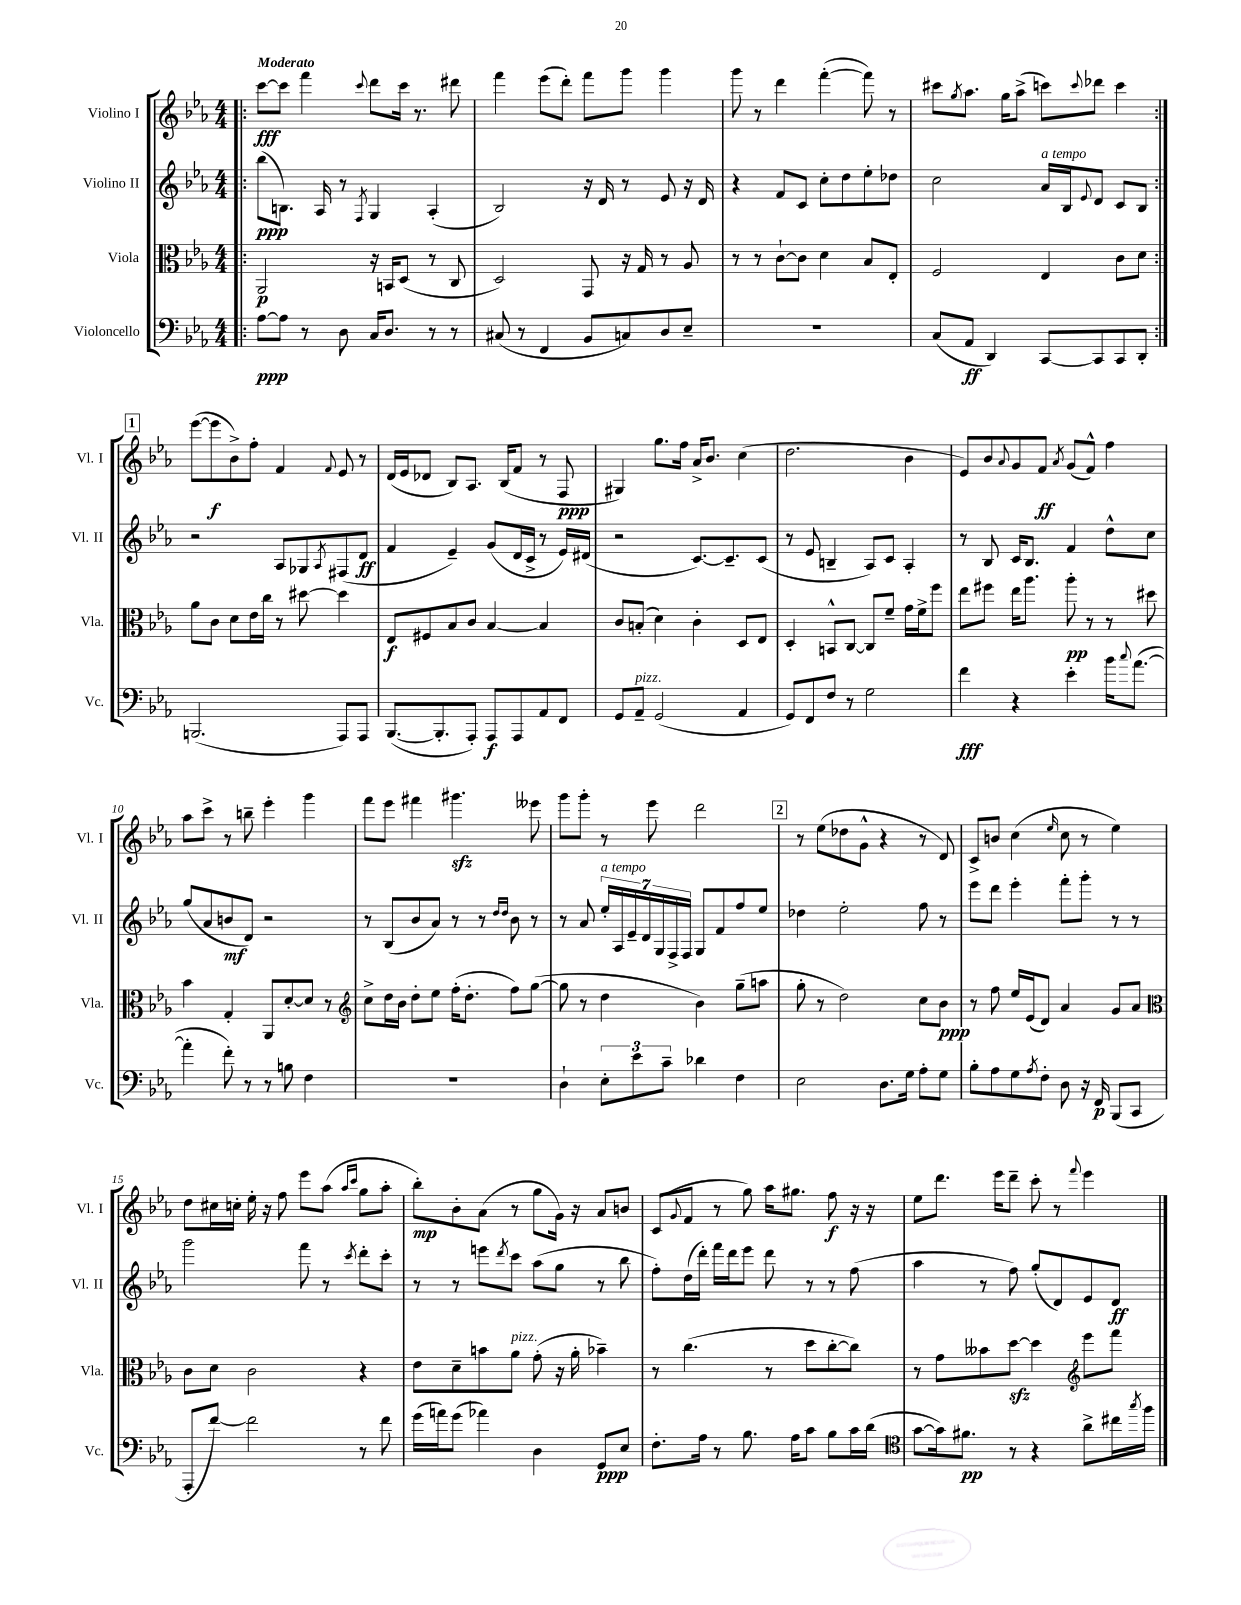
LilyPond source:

<<
\new StaffGroup <<
\new Staff = "s0" \with { instrumentName = "Violino I" shortInstrumentName = "Vl. I" } {
    \clef treble \key ees \major \numericTimeSignature \time 4/4 \tempo "Moderato"
    \repeat volta 2 { \bar ".|:" c'''8~\fff c'''8 f'''4 \appoggiatura { c'''8 } d'''8 c'''16 r8. dis'''8 |
    f'''4 ees'''8( d'''8-.) f'''8 g'''8 g'''4 |
    g'''8 r8 d'''4 f'''4~-.( f'''8) r8 |
    cis'''8 \acciaccatura { g''8 } aes''8. g''16 aes''8->( c'''8) \appoggiatura { c'''8 } des'''8 c'''4 | }
    \mark \markup { \box "1" } ees'''8~( ees'''8\f bes'8->) f''8-. f'4 \appoggiatura { f'8 } ees'8 r8 |
    d'16( ees'16 des'8 bes8) aes8. bes16( f'8 r8 f8\ppp |
    gis4) g''8. f''16 aes'16-> bes'8. c''4( |
    d''2. bes'4 |
    ees'8) bes'8 \appoggiatura { aes'8 } g'8 f'8\ff \acciaccatura { aes'8 } g'8( f'8-^) f''4 |
    aes''8 c'''8-> r8 b''8-- ees'''4-. g'''4 |
    f'''8 ees'''8 fis'''4 gis'''4.\sfz eeses'''8 |
    g'''8 g'''8-. r8 ees'''8 d'''2 |
    \mark \markup { \box "2" } r8 ees''8( des''8 g'8-^ r4 r8 d'8) |
    c'8-> b'8 c''4( \grace { ees''16 } c''8 r8 ees''4) |
    d''8 cis''16 c''16-. ees''16-. r16 f''8 ees'''8 aes''8( \grace { aes''16 c'''16 } g''8 aes''8-. |
    bes''8-.\mp) bes'8-. aes'8( r8 g''8 g'16) r16 aes'8 b'8 |
    c'8( \appoggiatura { g'8 } f'8 r8 g''8) aes''16 gis''8. f''8\f r16 r16 |
    ees''8 d'''8. ees'''16 d'''8-- c'''8-. r8 \appoggiatura { f'''8 } ees'''4 \bar "|." |
}
\new Staff = "s1" \with { instrumentName = "Violino II" shortInstrumentName = "Vl. II" } {
    \clef treble \key ees \major \numericTimeSignature \time 4/4
    \repeat volta 2 { \bar ".|:" bes''8\ppp( b8.) aes16 r8 \acciaccatura { f8 } g4 aes4-.( |
    bes2) r16 d'16 r8 ees'8 r16 d'16 |
    r4 f'8 c'8 c''8-. d''8 ees''8-. des''8 |
    c''2 aes'16^\markup { \italic "a tempo" } bes16 \appoggiatura { ees'8 } d'8 c'8 bes8 | }
    \mark \markup { \box "1" } r2 aes8 ges8 \acciaccatura { aes8 } fis8( d'8\ff |
    f'4 ees'4--) g'8( d'16 c'16-> r8 ees'16) dis'16( |
    r2 c'8.~) c'8.-- c'8( |
    r8 ees'8 b4-- aes8) c'8 aes4-. |
    r8 bes8 c'16 bes8. f'4 d''8-^ c''8 |
    g''8( aes'8 b'8\mf d'8) r2 |
    r8 bes8( bes'8 aes'8) r8 r8 \grace { d''16 d''16 } bes'8 r8 |
    r8 aes'8 \tuplet 7/4 { ees''16-.^\markup { \italic "a tempo" } aes16 ees'16-- d'16 g16 f16-> f16 } g8 f'8 f''8 ees''8 |
    \mark \markup { \box "2" } des''4 ees''2-. f''8 r8 |
    ees'''8 d'''8 ees'''4-. f'''8-. g'''8-. r8 r8 |
    g'''2 f'''8 r8 \acciaccatura { c'''8 } d'''8-. c'''8-. |
    r8 r8 e'''8 \acciaccatura { d'''8 } c'''8 aes''8( g''8 r8 bes''8 |
    f''8-.) d''16( d'''16-.) f'''16 d'''16 ees'''8 d'''8 r8 r8 f''8( |
    aes''4 r8 f''8) g''8-.( d'8) ees'8 d'8\ff \bar "|." |
}
\new Staff = "s2" \with { instrumentName = "Viola" shortInstrumentName = "Vla." } {
    \clef alto \key ees \major \numericTimeSignature \time 4/4
    \repeat volta 2 { \bar ".|:" aes,2\p r16 b,16 d8( r8 c8 |
    d2) g,8 r16 g16 r8 aes8 |
    r8 r8 c'8~-! c'8 d'4 bes8 ees8-. |
    f2 ees4 c'8 d'8 | }
    \mark \markup { \box "1" } aes'8 c'8 d'8 ees'16 c''16 r8 dis''8~ dis''4 |
    ees8\f fis8 bes8 c'8 bes4~ bes4 |
    c'8 b8-.( d'4) c'4-. d8 ees8 |
    d4-. b,8-^ c8~ c8 f'8-- g'16 f'16-> f''8 |
    ees''8 fis''8 ees''16 aes''8. aes''8-.\pp r8 r8 dis''8 |
    bes'4 g4-. aes,8 d'8~-. d'8 r8 |
    \clef treble c''8-> d''16 bes'16 d''8-. ees''8 f''16-.( d''8.-. f''8) g''8~( |
    g''8 r8 d''4 bes'4) g''8--( a''8 |
    \mark \markup { \box "2" } g''8-. r8 d''2) c''8 bes'8\ppp |
    r8 f''8 ees''16 ees'16( d'8) aes'4 g'8 aes'8 |
    \clef alto c'8 d'8 c'2 r4 |
    ees'8 d'8-- b'8 aes'8^\markup { \italic "pizz." } g'8-.( r16 aes'16-. bes'4--) |
    r8 c''4.( r8 d''8 c''8~-. c''8) |
    r8 g'8 beses'8 d''8~\sfz d''4 \clef treble ees'''8 f'''8 \bar "|." |
}
\new Staff = "s3" \with { instrumentName = "Violoncello" shortInstrumentName = "Vc." } {
    \clef bass \key ees \major \numericTimeSignature \time 4/4
    \repeat volta 2 { \bar ".|:" aes8~\ppp aes8 r8 d8 c16 d8. r8 r8 |
    cis8( r8 f,4 bes,8 c8) d8 ees8-- |
    R1 |
    c8( aes,8\ff d,4) c,8~ c,8 c,8 d,8-. | }
    \mark \markup { \box "1" } b,,2.( aes,,8) aes,,8 |
    bes,,8.~( bes,,8.-. aes,,8-.) aes,,8\f aes,,8 aes,8 f,8 |
    g,8 aes,8--^\markup { \italic "pizz." } g,2( aes,4 |
    g,8) f,8 f8 r8 g2 |
    f'4\fff r4 ees'4-. bes'16 \appoggiatura { c''8 } aes'8.~( |
    aes'4-. f'8-.) r8 r8 b8 f4 |
    R1 |
    d4-! \tuplet 3/2 { ees8-. ees'8 c'8-- } des'4 f4 |
    \mark \markup { \box "2" } ees2 d8. g16 aes8-. g8 |
    bes8-. aes8 g8 \acciaccatura { aes8 } f8-. d8 r16 f,16\p bes,,8( c,8 |
    aes,,8-. f'8~) f'2 r8 f'8 |
    g'16( a'16) g'8( aes'4) d4 g,8\ppp ees8 |
    f8.-. aes16 r8 bes8. aes16 c'8 bes8 c'16 d'16( |
    \clef tenor g'8~ g'16) fis'8.\pp r8 r4 aes'8-> cis''16 \acciaccatura { g''8 } f''16 \bar "|." |
}
>>
>>
